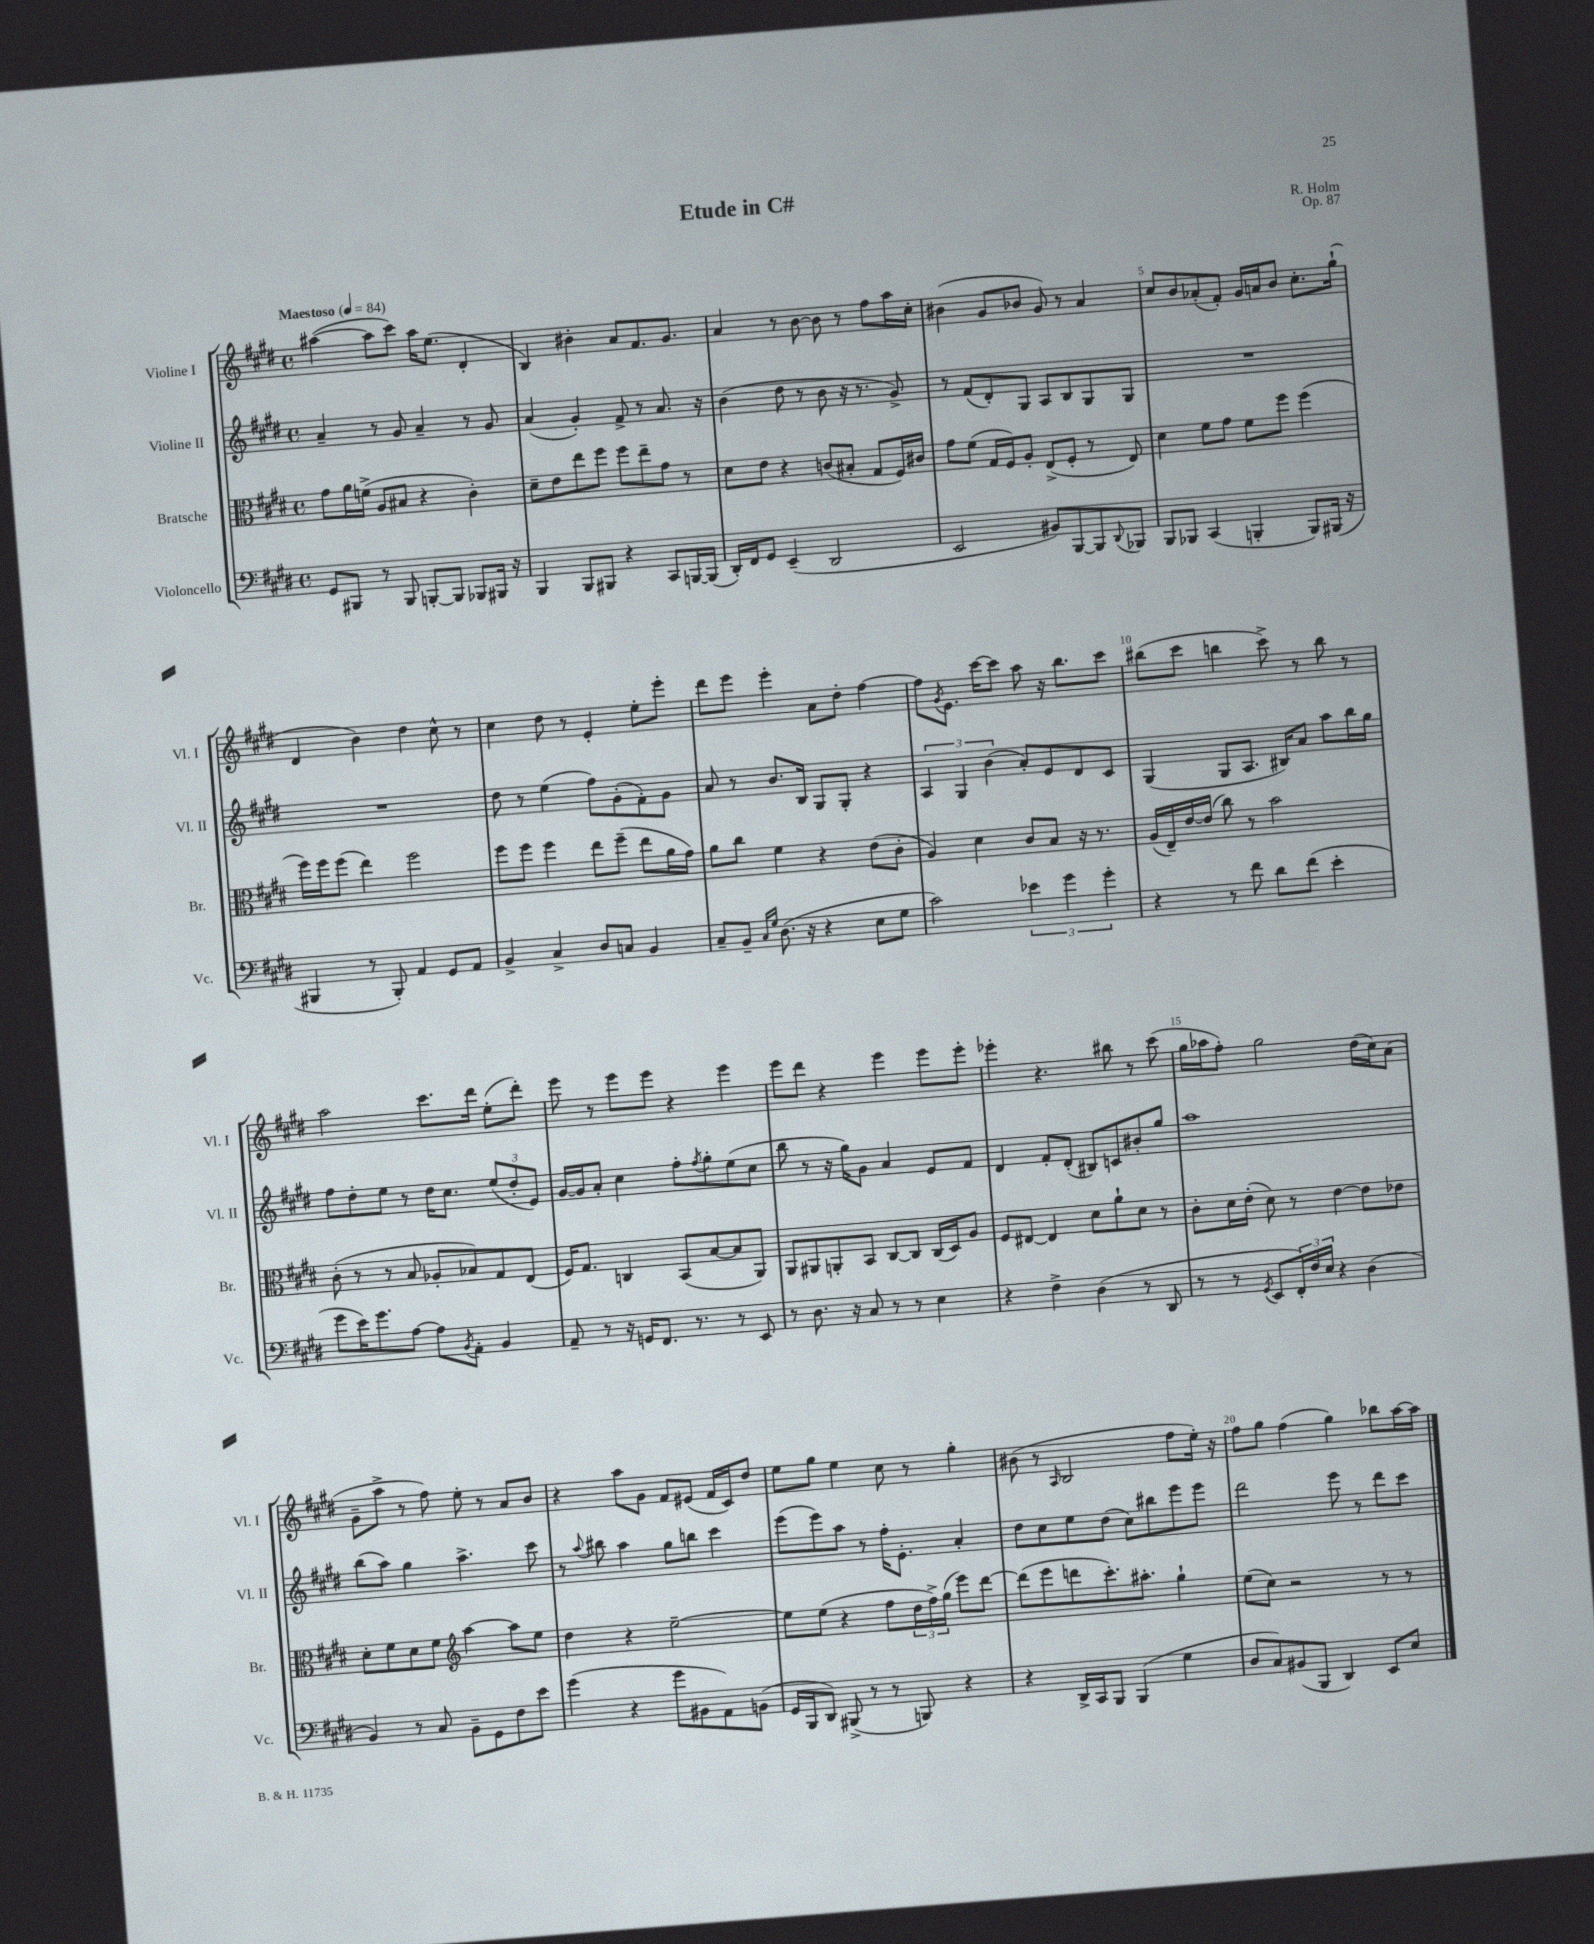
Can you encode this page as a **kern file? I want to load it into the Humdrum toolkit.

**kern	**kern	**kern	**kern
*staff4	*staff3	*staff2	*staff1
*clefF4	*clefC3	*clefG2	*clefG2
*k[f#c#g#d#]	*k[f#c#g#d#]	*k[f#c#g#d#]	*k[f#c#g#d#]
*M4/4	*M4/4	*M4/4	*M4/4
*met(c)	*met(c)	*met(c)	*met(c)
*MM84	*MM84	*MM84	*MM84
8GG#	8g#	4a~	([4aa#
8BBB#	16a	.	.
.	(16f^	.	.
8r	8A	8r	8aa#]
8BBB#	8B#	8g#	8ccc#)
[8BBB'	4r	4a~	16aa#
.	.	.	(8.ee
8BBB]	.	.	.
8BBB-	4c#')	8r	4d#'
16BBB#	.	8g#	.
16r	.	.	.
=	=	=	=
4BBB	8d#~	(4a	4B)
.	8e	.	.
8BBB	8ee	4g#')	4b#'
8BBB#	8ff#	.	.
4r	8ff#	8f#^	8a
.	8ee~	8r	8.f#
8CC#	8g#	8.a	.
.	.	.	8.g#
[16BBB	8r	.	.
(16BBB]	.	16r	.
=	=	=	=
16DD#')	8d#	(4b	4a
16FF#	.	.	.
8GG#	8e	.	.
(4EE~	4r	8dd#	8r
.	.	8r	[8b
2DD#	(8c	8b	8b]
.	8B#'	16r	8r
.	.	8.r	.
.	8G#	.	8ff#
.	16F#)	8g#^)	16aa
.	16c#	.	16cc#'
=	=	=	=
2EE	8g#	8r	(4b#
.	(8f#	(8f#	.
.	16G#	8d#')	8g#
.	16F#)	.	.
.	8A'	8G#	8b-
8BB#)	(8E^	8A	8g#)
[8BBB	8F#'	8B	8r
8BBB]	8r	8G#	4a
8qqDD#	.	.	.
8BBB-	8E)	8G#	.
=	=	=	=
8BBB	4d#	1r	8cc#
8BBB-	.	.	8b
(4CC#	8f#	.	(8a-'
.	8g#	.	8f#')
4BBB'	8f#	.	16g#
.	.	.	16a
.	8ff#	.	8b
8BBB)	(4ff#	.	8.cc#'
(16BBB#	.	.	.
16r	.	.	(16gg#`
=	=	=	=
4BBB#	16ff#)	1r	4d#
.	16ff#	.	.
.	(8ff#	.	.
8r	4ee)	.	4b)
8BBB#')	.	.	.
4AA	2ff#	.	4dd#
8GG#	.	.	8cc#^^
8AA	.	.	8r
=	=	=	=
4BB^	8ff#	8dd#	4cc#
.	8ff#	8r	.
4C#^	4ff#	(4ee	8dd#
.	.	.	8r
8D#	8ee	8ff#)	4e'
8C	(8ff#~	(8g#'	.
4BB	8ee	8f#')	8ee'
.	16a	8g#	8eee'
.	16g#)	.	.
=	=	=	=
8C#~	8a	8a	8ddd#
8BB~	8cc#	8r	8eee
16qqC#	.	.	.
16qqG#	.	.	.
(8.D#	4f#	8.b	4eee'
16r	.	16B	.
4r	4r	8G#	8a
.	.	8G#'	8dd#'
8E	(8e	4r	[4ff#
8G#	8c#'	.	.
=	=	=	=
2c#)	4A)	6A	8ff#]
.	.	.	8qg#
.	.	.	8.e
.	.	6G#	.
.	4d#	.	.
.	.	.	[16ccc#
.	.	(6b	.
.	.	.	8ccc#]
6e-	8c#	8a')	8aa
.	8B	8e	16r
6g#	.	.	.
.	.	.	8.bb
.	16r	8d#	.
.	8.r	.	.
6g#'	.	.	.
.	.	8c#	8ccc#
=	=	=	=
4r	(16A	(4G#	(8bb#
.	16E~)	.	.
.	[16e	.	8ccc#
.	(16e]	.	.
8r	8cc#)	8G#	4bb
8f#	8r	8.A	.
8d#	2b	.	8ccc#^)
.	.	16B#)	.
(8f#	.	8a	8r
4e'	.	8aa	8bb
.	.	16bb	8r
.	.	16gg#	.
=	=	=	=
8g#	(8c#'	8ff#	2aa
16e)	8r	8dd#'	.
8.g#	.	.	.
.	8r	8ee	.
[8A	8B	8r	.
8A]	8A-'	16dd#	8.ccc#
.	.	8.cc#	.
8qBB	.	.	.
8AA'	8B-)	.	.
.	.	.	16ddd#
4BB	8G#	(12ee	(8ee'
.	.	12dd#'	.
.	(8E	.	8ddd#')
.	.	12e)	.
=	=	=	=
8AA~	16F#)	[16g#	8eee
.	8.G#	16g#]	.
8r	.	8a'	8r
16r	4C	4cc#	8eee
16GG	.	.	.
8.FF#	.	.	8eee
.	(8BB	8ff#'	4r
8.r	.	.	.
.	.	8qff#	.
.	[8B	8gg#'	.
8r	8B]	(8ee	4eee
8EE	8AA)	8cc#	.
=	=	=	=
8r	8AA	8bb	8eee
8.D#	8AA#	8r	8ddd#
.	8AA'	16r	4r
16r	.	16gg#)	.
8C#	8BB	8g#	.
8r	[8C#	4a	4eee
8r	8C#]	.	.
4E	(16C#	8e	8eee
.	16D#)	.	.
.	8A	8f#	8eee'
=	=	=	=
4r	8F#	4d#	4eee-'
.	[8E#	.	.
4F#^	4E#]	8f#'	4.r
.	.	(8d#'	.
(4D#	8d#	8B#)	.
.	8a`	8c	8bb#
8r	8d#	8b#'	8r
8DD#	8r	8gg#	(8ccc#
=	=	=	=
8r	8c#'	1aa	16gg#
.	.	.	16aa-
8r	16d#	.	8ff#')
.	(16e'	.	.
8qGG#	.	.	.
8EE	8d#)	.	2gg#
24FF#')	8r	.	.
24F#	.	.	.
24E	.	.	.
4r	[4e	.	.
(4D#	8e]	.	(16dd#
.	.	.	16cc#)
.	8e-	.	(8a
=	=	=	=
4BB)	8d#'	(8bb	8g#~
.	8f#	8aa)	8aa^
8r	8d#	4gg#	8r
8C#	8f#	.	8ff#)
*	*clefG2	*	*
8BB~	[4aa	4.aa^	8ee'
8GG#	.	.	8r
8F#	8aa]	.	8a
8e	8ee	8ccc#	8b
=	=	=	=
(4g#	4dd#	8r	4r
.	.	8qqaa	.
.	.	8bb#	.
4r	4r	4aa	8aa
.	.	.	8g#
8g#	[2ee~	8gg#	8f#
8BB#	.	8bb	(8e#
8AA)	.	4ccc#	16f#
.	.	.	16c#)
(8BB	.	.	8dd#
=	=	=	=
16GG#	8ee]	(8eee	8ee
16BBB	.	.	.
8DD#)	(8ee	8eee)	8gg#
(8BBB#^	4r	8aa	4ee
8r	.	8r	.
8r	8ff#	16ff#'	8cc#
.	.	8.e'	.
8BBB)	24dd#	.	8r
.	24ff#^)	.	.
.	(24gg#	.	.
4r	8eee)	4a'	4gg#'
.	[8ddd#	.	.
=	=	=	=
4r	(8ddd#]	8dd#	(8b#
.	8eee	8cc#	8r
.	.	.	16qqA
16DD#^	8ddd	8ee	2B
16CC#	.	.	.
8BBB	8.ccc#')	(8dd#	.
(4BBB	.	8cc#)	.
.	8.aa#'	.	.
.	.	8bb#	.
4G#	4gg#`	8eee	8ff#
.	.	8eee	16ee')
.	.	.	16r
=	=	=	=
8D#	(8ee	2ddd#	8ff#
8C#)	8cc#)	.	8gg#
(8BB#	2r	.	(4ff#
8BBB	.	.	.
4DD#)	.	8eee	4gg#)
.	.	8r	.
8EE	8r	8ddd#	8bb-
8E	8r	8ccc#	[16aa
.	.	.	16aa]
==	==	==	==
*-	*-	*-	*-
